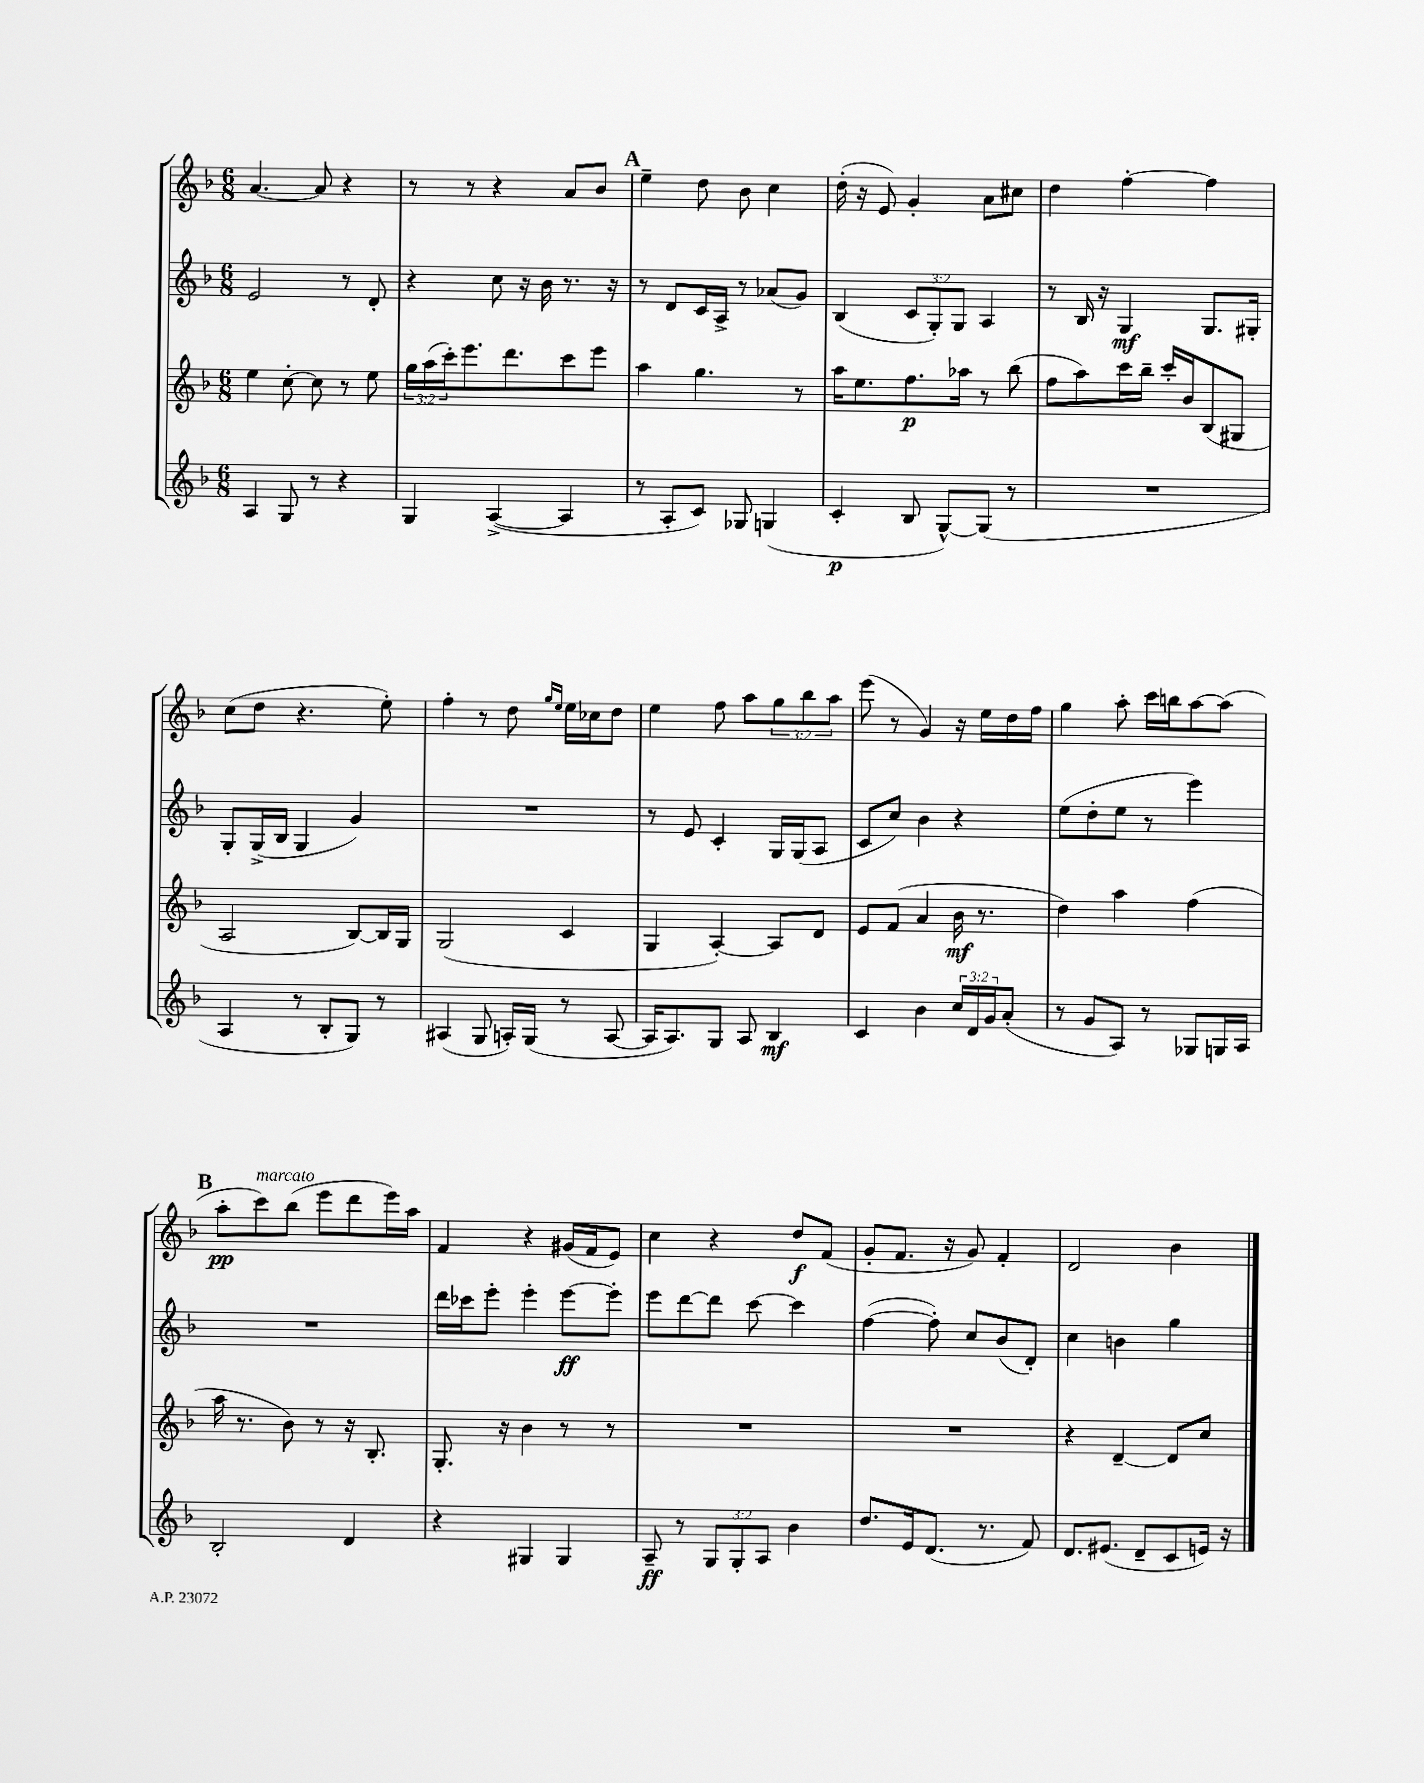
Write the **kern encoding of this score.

**kern	**dynam	**kern	**dynam	**kern	**dynam	**kern	**dynam
*part4	*part4	*part3	*part3	*part2	*part2	*part1	*part1
*staff4	*staff4	*staff3	*staff3	*staff2	*staff2	*staff1	*staff1
*clefG2	*	*clefG2	*	*clefG2	*	*clefG2	*
*k[b-]	*	*k[b-]	*	*k[b-]	*	*k[b-]	*
*M6/8	*	*M6/8	*	*M6/8	*	*M6/8	*
=27	=27	=27	=27	=27	=27	=27	=27
4A/	.	4ee\	.	2e/	.	[4.a/	.
8G/	.	[8cc'\	.	.	.	.	.
8r	.	8cc\]	.	.	.	8a/]	.
4r	.	8r	.	8r	.	4r	.
.	.	8ee\	.	8d'/	.	.	.
=28	=28	=28	=28	=28	=28	=28	=28
4G/	.	24gg\LL	.	4r	.	8r	.
.	.	(24aa\	.	.	.	.	.
.	.	24ccc'\J)	.	.	.	.	.
.	.	8.eee\	.	.	.	8r	.
([4A^/	.	.	.	8cc\	.	4r	.
.	.	8.ddd\	.	.	.	.	.
.	.	.	.	16r	.	.	.
.	.	.	.	16b-\	.	.	.
4A/]	.	8ccc\	.	8.r	.	8a/L	.
.	.	8eee\J	.	.	.	8b-/J	.
.	.	.	.	16r	.	.	.
!!LO:REH:place=s1:t=A
=29	=29	=29	=29	=29	=29	=29	=29
8r	.	4aa\	.	8r	.	4ee~\	.
8A'/L	.	.	.	8d/L	.	.	.
8c/J)	.	4.gg\	.	16c/L	.	8dd\	.
.	.	.	.	16A^/JJ	.	.	.
8G-X/	.	.	.	8r	.	8b-\	.
(4Gn/	.	.	.	(8a-X/L	.	4cc\	.
.	.	8r	.	8g/J)	.	.	.
=30	=30	=30	=30	=30	=30	=30	=30
4c'/	p	16aa\KL	.	(4B-/	.	(16dd'\	.
.	.	8.ee\	.	.	.	16r	.
.	.	.	.	.	.	8e/)	.
8B-/	.	8.ff\	p	12c/L	.	4g'/	.
.	.	.	.	12G'/)	.	.	.
[8G^^/L)	.	.	.	.	.	.	.
.	.	.	.	12G/J	.	.	.
.	.	16aa-X\Jk	.	.	.	.	.
(8G/J]	.	8r	.	4A/	.	8a\L	.
8r	.	(8bb-\	.	.	.	8cc#X\J	.
=31	=31	=31	=31	=31	=31	=31	=31
2.r	.	8ff\L	.	8r	.	4dd\	.
.	.	8aa\)	.	16B-/	.	.	.
.	.	.	.	16r	.	.	.
.	.	16ccc\L	.	4G/	mf	[4ff'\	.
.	.	16bb-~\JJ	.	.	.	.	.
.	.	16ccc'/LL	.	.	.	.	.
.	.	16b-/J	.	.	.	.	.
.	.	(8B-/	.	8.G/L	.	4ff\]	.
.	.	8G#X/J	.	.	.	.	.
.	.	.	.	16G#X'/Jk	.	.	.
!!LO:LB:g=z
=32	=32	=32	=32	=32	=32	=32	=32
4A/	.	2A/	.	8G'/L	.	(8cc\L	.
.	.	.	.	(16G^/L	.	8dd\J	.
.	.	.	.	16B-/JJ	.	.	.
8r	.	.	.	4G/	.	4.r	.
8B-'/L	.	.	.	.	.	.	.
8G/J)	.	[8B-/L)	.	4g/)	.	.	.
8r	.	16B-/L]	.	.	.	8ee'\)	.
.	.	16G/JJ	.	.	.	.	.
=33	=33	=33	=33	=33	=33	=33	=33
(4A#X/	.	(2G/	.	2.r	.	4ff'\	.
8G/	.	.	.	.	.	8r	.
16An'/LL)	.	.	.	.	.	8dd\	.
(16G/JJ	.	.	.	.	.	.	.
.	.	.	.	.	.	16qqgg/LL	.
.	.	.	.	.	.	16qqee/JJ	.
8r	.	4c/	.	.	.	16ee\LL	.
.	.	.	.	.	.	16cc-X\J	.
[8A/	.	.	.	.	.	8dd\J	.
=34	=34	=34	=34	=34	=34	=34	=34
16A/KL]	.	4G/	.	8r	.	4ee\	.
8.A/)	.	.	.	.	.	.	.
.	.	.	.	8e/	.	.	.
8G/J	.	[4A'/)	.	4c'/	.	8ff\	.
8A/	.	.	.	.	.	8aa\L	.
4B-/	mf	8A/L]	.	16G/LL	.	12gg\	.
.	.	.	.	(16G/J	.	.	.
.	.	.	.	.	.	12bb-\	.
.	.	8d/J	.	8A/J	.	.	.
.	.	.	.	.	.	12aa\J	.
=35	=35	=35	=35	=35	=35	=35	=35
4c/	.	8e/L	.	8c/L	.	(8eee\	.
.	.	(8f/J	.	8cc/J)	.	8r	.
4b-\	.	4a/	.	4b-\	.	4g/)	.
24cc/LL	.	16b-\	mf	4r	.	16r	.
24d/	.	.	.	.	.	.	.
.	.	8.r	.	.	.	16ee\LL	.
24g/J	.	.	.	.	.	.	.
(8a'/J	.	.	.	.	.	16dd\	.
.	.	.	.	.	.	16ff\JJ	.
=36	=36	=36	=36	=36	=36	=36	=36
8r	.	4dd\)	.	(8ee\L	.	4gg\	.
8g/L	.	.	.	8dd'\	.	.	.
8A/J)	.	4aa\	.	8ee\J	.	8aa'\	.
8r	.	.	.	8r	.	16ccc\LL	.
.	.	.	.	.	.	16bbn\J	.
8G-X/L	.	(4ff\	.	4eee\)	.	[8aa\	.
16Gn/L	.	.	.	.	.	(8aa\J]	.
16A/JJ	.	.	.	.	.	.	.
!!LO:LB:g=z
!!LO:REH:place=s1:t=B
=37	=37	=37	=37	=37	=37	=37	=37
2B-'/	.	16aa\	.	2.r	.	8aa'\L	pp
.	.	8.r	.	.	.	.	.
!	!	!	!	!	!	!LO:TX:a:i:t=marcato	!
.	.	.	.	.	.	8ccc\)	.
.	.	8b-\)	.	.	.	(8bb-\J	.
.	.	8r	.	.	.	8eee\L	.
4d/	.	16r	.	.	.	8ddd\	.
.	.	8.B-'/	.	.	.	.	.
.	.	.	.	.	.	16eee\L)	.
.	.	.	.	.	.	16aa\JJ	.
=38	=38	=38	=38	=38	=38	=38	=38
4r	.	8.G'/	.	16ddd\LL	.	4f/	.
.	.	.	.	16ccc-X\J	.	.	.
.	.	.	.	8eee'\J	.	.	.
.	.	16r	.	.	.	.	.
4G#X/	.	4b-\	.	4eee'\	.	4r	.
4G#/	.	8r	.	[8eee\L	ff	(16g#X/LL	.
.	.	.	.	.	.	16f/J	.
.	.	8r	.	8eee'\J]	.	8e/J)	.
=39	=39	=39	=39	=39	=39	=39	=39
8A~/	ff	2.r	.	8eee\L	.	4cc\	.
8r	.	.	.	[8ddd\	.	.	.
12G/L	.	.	.	8ddd\J]	.	4r	.
12G'/	.	.	.	.	.	.	.
.	.	.	.	[8ccc\	.	.	.
12A/J	.	.	.	.	.	.	.
4b-\	.	.	.	4ccc\]	.	8dd/L	f
.	.	.	.	.	.	(8f/J	.
=40	=40	=40	=40	=40	=40	=40	=40
8.dd/L	.	2.r	.	([4ff\	.	8g'/L	.
.	.	.	.	.	.	8.f/J	.
16e/k	.	.	.	.	.	.	.
(8.d/J	.	.	.	8ff'\])	.	.	.
.	.	.	.	.	.	16r	.
.	.	.	.	8cc/L	.	8g/)	.
8.r	.	.	.	.	.	.	.
.	.	.	.	(8b-/	.	4f'/	.
8f/)	.	.	.	8d'/J)	.	.	.
=41	=41	=41	=41	=41	=41	=41	=41
8.d/L	.	4r	.	4cc\	.	2d/	.
(8.e#X/J	.	.	.	.	.	.	.
.	.	[4d~/	.	4bn\	.	.	.
8d~/L	.	.	.	.	.	.	.
8c/	.	8d/L]	.	4gg\	.	4b-\	.
16en/Jk)	.	8cc/J	.	.	.	.	.
16r	.	.	.	.	.	.	.
==	==	==	==	==	==	==	==
*-	*-	*-	*-	*-	*-	*-	*-
